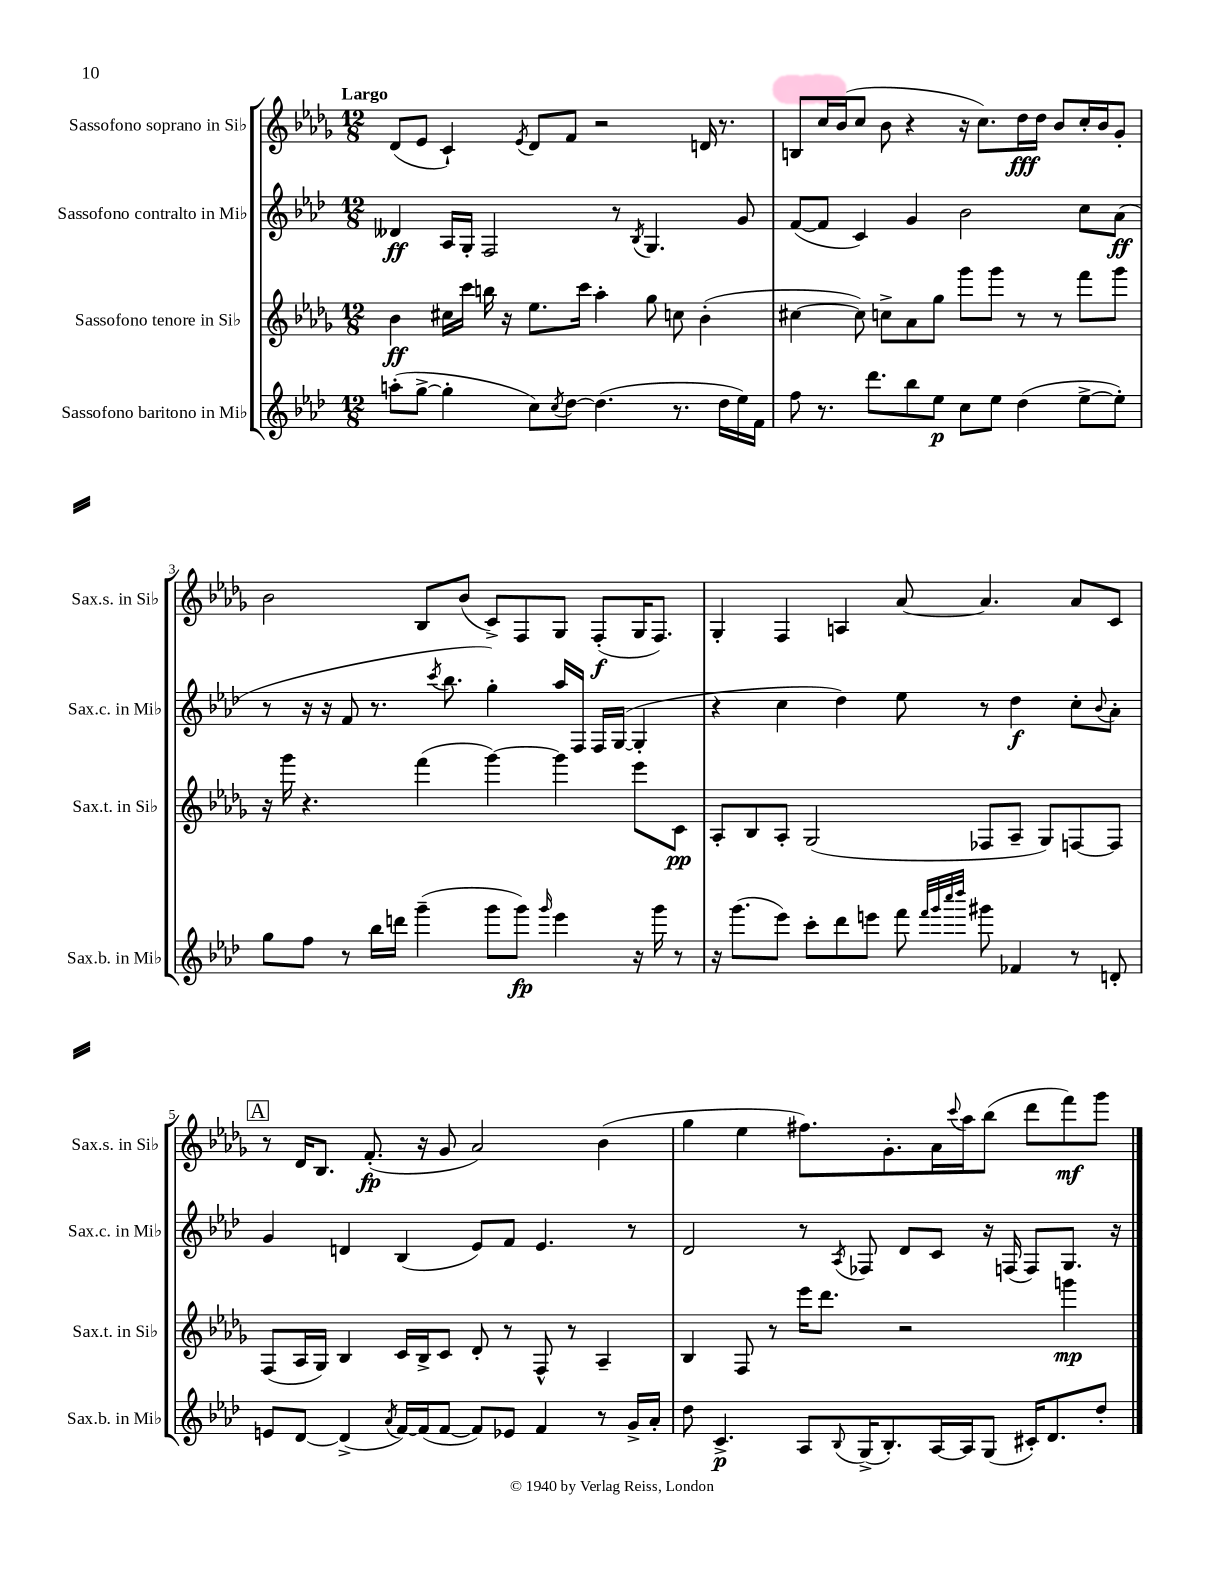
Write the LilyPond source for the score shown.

<<
\new StaffGroup <<
\new Staff = "s0" \with { instrumentName = "Sassofono soprano in Sib" shortInstrumentName = "Sax.s. in Sib" } {
    \clef treble \key des \major \numericTimeSignature \time 12/8 \tempo "Largo"
    des'8( ees'8 c'4-!) \acciaccatura { ees'8 } des'8 f'8 r2 d'16 r8. |
    b8 c''16 bes'16( c''8 bes'8 r4 r16 c''8.) des''16\fff des''16 bes'8 c''16-. bes'16 ges'8-. |
    bes'2 bes8 bes'8( c'8->) f8 ges8 f8-.\f( ges16 f8.) |
    ges4-. f4 a4 aes'8~ aes'4. aes'8 c'8 |
    \mark \markup { \box "A" } r8 des'16 bes8. f'8.-.\fp( r16 ges'8 aes'2) bes'4( |
    ges''4 ees''4 fis''8.) ges'8.-. aes'16 \appoggiatura { c'''8 } aes''16 bes''8( des'''8 f'''8\mf) ges'''8 \bar "|." |
}
\new Staff = "s1" \with { instrumentName = "Sassofono contralto in Mib" shortInstrumentName = "Sax.c. in Mib" } {
    \clef treble \key aes \major \numericTimeSignature \time 12/8
    deses'4\ff aes16 g16-. f2 r8 \acciaccatura { bes8 } g4. g'8 |
    f'8~( f'8 c'4) g'4 bes'2 c''8 aes'8\ff( |
    r8 r16 r16 f'8 r8. \acciaccatura { c'''8 } bes''8. g''4-.) aes''16 f16 f16 g16~( g4-. |
    r4 c''4 des''4) ees''8 r8 des''4\f c''8-. \appoggiatura { bes'8 } aes'8-. |
    \mark \markup { \box "A" } g'4 d'4 bes4( ees'8) f'8 ees'4. r8 |
    des'2 r8 \acciaccatura { aes8 } fes8 des'8 c'8 r16 f16( f8) g8. r16 \bar "|." |
}
\new Staff = "s2" \with { instrumentName = "Sassofono tenore in Sib" shortInstrumentName = "Sax.t. in Sib" } {
    \clef treble \key des \major \numericTimeSignature \time 12/8
    bes'4\ff cis''16 c'''16 b''16 r16 ees''8. c'''16 aes''4-. ges''8 c''8 bes'4-.( |
    cis''4~ cis''8) c''8-> aes'8 ges''8 ges'''8 ges'''8 r8 r8 f'''8 ges'''8 |
    r16 ges'''16 r4. f'''4( ges'''4~) ges'''4 ees'''8 c'8\pp |
    aes8-. bes8 aes8-. ges2( fes8 aes8-- ges8) f8~ f8 |
    \mark \markup { \box "A" } f8( aes16 ges16) bes4 c'16 bes16-> c'8 des'8-. r8 f8-^ r8 aes4-- |
    bes4 f8 r8 ees'''16 des'''8. r2 g'''4\mp \bar "|." |
}
\new Staff = "s3" \with { instrumentName = "Sassofono baritono in Mib" shortInstrumentName = "Sax.b. in Mib" } {
    \clef treble \key aes \major \numericTimeSignature \time 12/8
    a''8-.( g''8~-> g''4-. c''8) \acciaccatura { c''8 } des''8~ des''4.( r8. des''16 ees''16) f'16 |
    f''8 r8. des'''8. bes''8 ees''8\p c''8 ees''8 des''4( ees''8~-> ees''8-.) |
    g''8 f''8 r8 bes''16 d'''16 g'''4--( g'''8 g'''8\fp) \grace { g'''16 } ees'''4 r16 g'''16 r8 |
    r16 g'''8.( ees'''8) c'''8-. des'''8 e'''8 f'''8 \grace { f'''32 g'''32 c''''32 des''''32 } gis'''8 fes'4 r8 d'8-. |
    \mark \markup { \box "A" } e'8 des'8~ des'4->( \acciaccatura { aes'8 } f'16~) f'16( f'8~ f'8) ees'8 f'4 r8 g'16-> aes'16-. |
    des''8 c'4.->\p aes8 \appoggiatura { bes8 } g16->( bes8.-.) aes16~ aes16 g8( cis'16-.) des'8. des''8-. \bar "|." |
}
>>
>>
